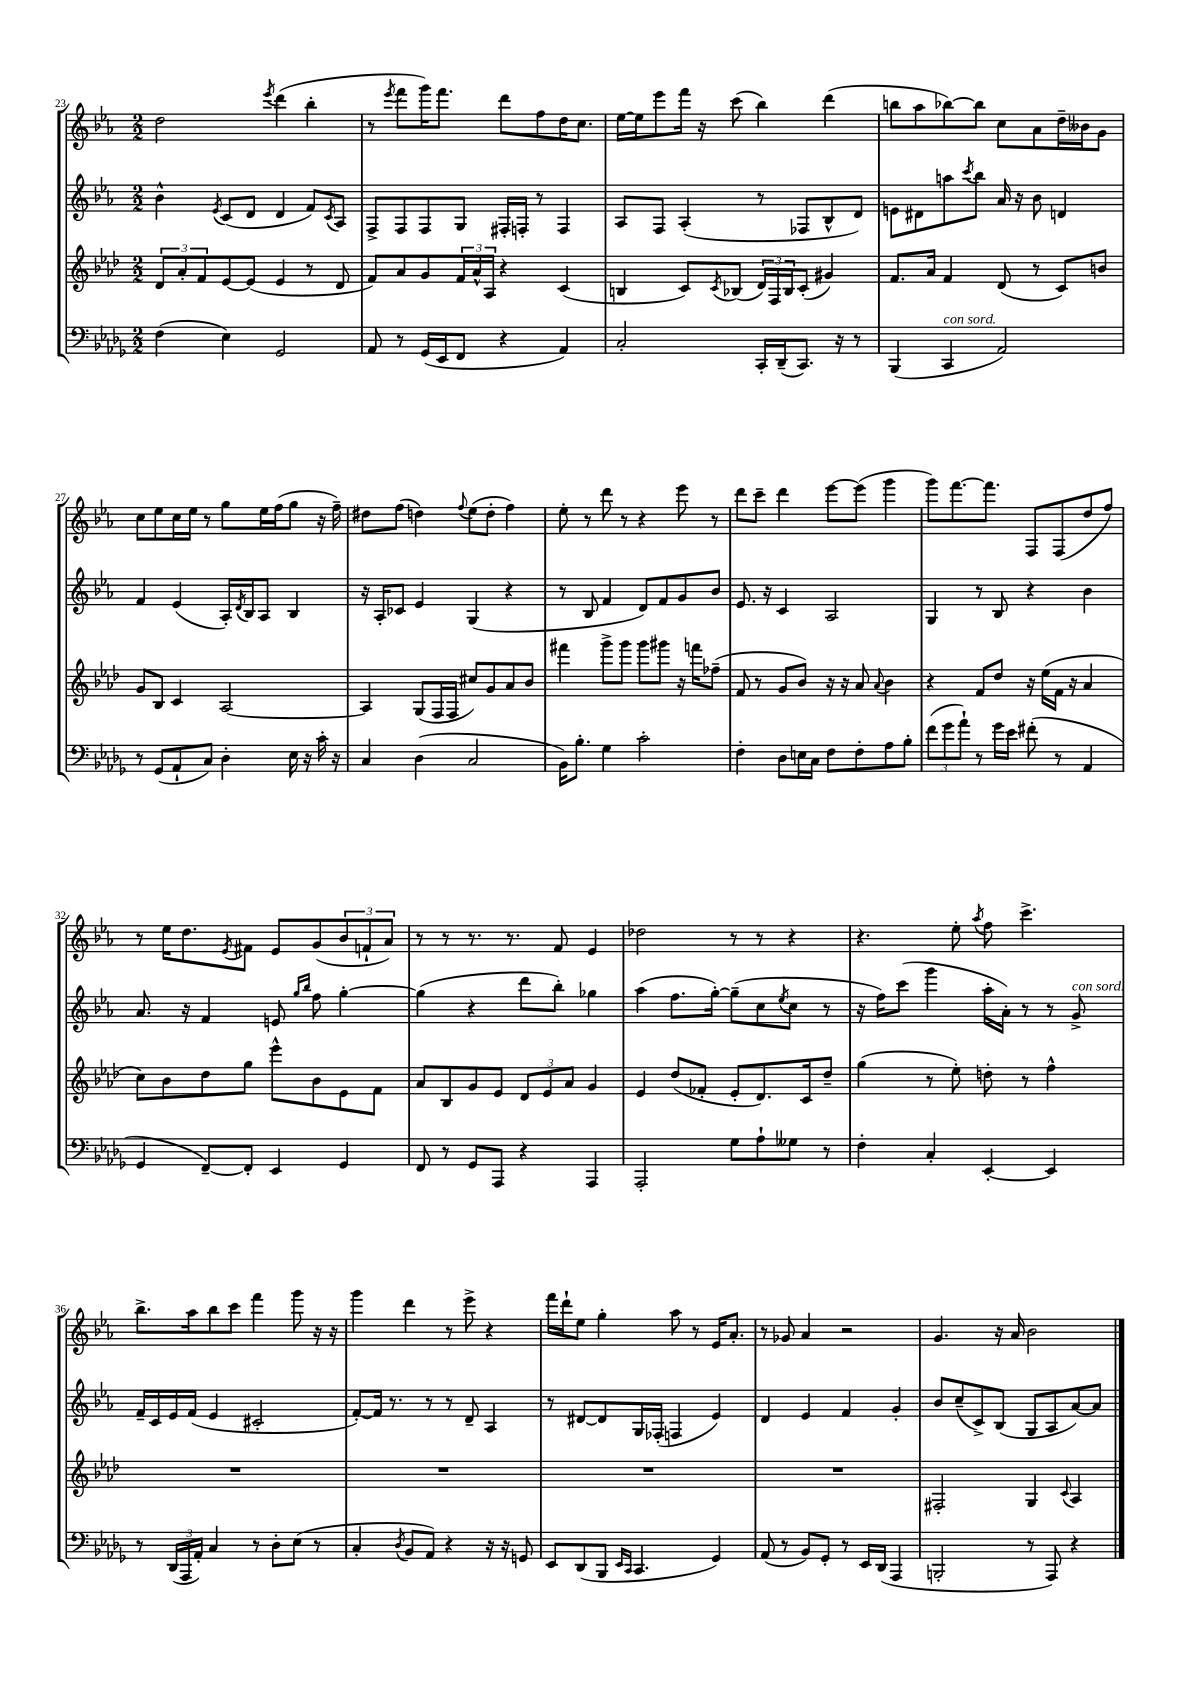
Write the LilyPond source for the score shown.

<<
\new StaffGroup <<
\new Staff = "s0" {
    \clef treble \key ees \major \numericTimeSignature \time 2/2
    d''2 \acciaccatura { ees'''8 } d'''4( bes''4-. |
    r8 \acciaccatura { ees'''8 } f'''8 g'''16) f'''8. d'''8 f''8 d''16 c''8. |
    ees''16~ ees''16 ees'''8 f'''16 r16 c'''8( bes''4) d'''4( |
    b''8 aes''8 bes''8~) bes''8 c''8 aes'8 d''16-- beses'16 g'8 |
    c''8 ees''8 c''16 ees''16 r8 g''8 ees''16 f''16( g''8 r16 f''16--) |
    dis''8 f''8( d''4) \appoggiatura { f''8 } ees''8( d''8-. f''4) |
    ees''8-. r8 d'''8 r8 r4 ees'''8 r8 |
    d'''8 c'''8-- d'''4 ees'''8~ ees'''8( g'''4 |
    g'''8) f'''8.~ f'''8. f8 f8( d''8 f''8) |
    r8 ees''16 d''8. \acciaccatura { ees'8 } fis'8 ees'8 g'8( \tuplet 3/2 { bes'8 f'8-! aes'8) } |
    r8 r8 r8. r8. f'8 ees'4 |
    des''2 r8 r8 r4 |
    r4. ees''8-. \acciaccatura { aes''8 } f''8 c'''4.-> |
    bes''8.-> aes''16 bes''8 c'''8 f'''4 g'''8 r16 r16 |
    g'''4 d'''4 r8 ees'''8-> r4 |
    f'''16 d'''16-! ees''8 g''4-. aes''8 r8 ees'16 aes'8.-. |
    r8 ges'8 aes'4 r2 |
    g'4. r16 aes'16 bes'2 \bar "|." |
}
\new Staff = "s1" {
    \clef treble \key ees \major \numericTimeSignature \time 2/2
    bes'4-^ \acciaccatura { ees'8 } c'8( d'8 d'4 f'8) \acciaccatura { c'8 } aes8 |
    f8-> f8 f8 g8 fis16-. f16-. r8 f4 |
    aes8 f8 aes4-.( r8 fes8 bes8-^ d'8) |
    e'8 dis'8 a''8 \acciaccatura { c'''8 } bes''8 aes'16 r16 bes'8 d'4 |
    f'4 ees'4( aes16-.) \acciaccatura { d'8 } bes16 aes8 bes4 |
    r16 aes16-. ces'8 ees'4 g4( r4 |
    r8 bes8 f'4 d'8) f'8 g'8 bes'8 |
    ees'8. r16 c'4 aes2 |
    g4 r8 bes8 r4 bes'4 |
    aes'8. r16 f'4 e'8 \grace { g''16 bes''16 } f''8 g''4~-. |
    g''4( r4 d'''8 bes''8-.) ges''4 |
    aes''4( f''8. g''16~-.) g''8--( c''8 \acciaccatura { ees''8 } c''8 r8 |
    r16 f''16) c'''8( g'''4 aes''16-. aes'16-.) r8 r8 g'8->^\markup { \italic "con sord." } |
    f'16-- c'16 ees'16 f'16( ees'4 cis'2-. |
    f'8~-.) f'16 r8. r8 r8 d'8-- aes4 |
    r8 dis'8~ dis'8 g16 fes16-.( f4 ees'4) |
    d'4 ees'4 f'4 g'4-. |
    bes'8 c''8--( c'8->) bes8( g8 aes8 aes'8~) aes'8 \bar "|." |
}
\new Staff = "s2" {
    \clef treble \key aes \major \numericTimeSignature \time 2/2
    \tuplet 3/2 { des'8 aes'8-. f'8 } ees'8~ ees'8( ees'4 r8 des'8 |
    f'8) aes'8 g'8 \tuplet 3/2 { f'16 aes'16-^ aes16 } r4 c'4( |
    b4 c'8) \acciaccatura { c'8 } bes8( \tuplet 3/2 { des'16) f16 bes16 } c'8-.( gis'4) |
    f'8. aes'16 f'4 des'8( r8 c'8) b'8 |
    g'8 bes8 c'4 aes2~ |
    aes4 g8( f16 f16 cis''8) g'8 aes'8 bes'8 |
    fis'''4 g'''8-> g'''8 g'''8 gis'''8 r16 f'''16 fes''8--( |
    f'8 r8 g'8 bes'8) r16 r16 aes'8 \appoggiatura { aes'8 } bes'4 |
    r4 f'8 des''8 r16 ees''16( f'16 r16 aes'4 |
    c''8) bes'8 des''8 g''8 ees'''8-^ bes'8 ees'8 f'8 |
    aes'8 bes8 g'8 ees'8 \tuplet 3/2 { des'8 ees'8 aes'8 } g'4 |
    ees'4 des''8( fes'8-. ees'8-. des'8.) c'16 des''8-- |
    g''4( r8 ees''8-.) d''8-. r8 f''4-^ |
    R1 |
    R1 |
    R1 |
    R1 |
    fis2-. g4 \appoggiatura { c'8 } aes4 \bar "|." |
}
\new Staff = "s3" {
    \clef bass \key des \major \numericTimeSignature \time 2/2
    f4( ees4) ges,2 |
    aes,8 r8 ges,16( ees,16 f,8 r4 aes,4) |
    c2-. c,16-. des,16--( c,8.) r16 r8 |
    bes,,4( c,4^\markup { \italic "con sord." } aes,2) |
    r8 ges,8( aes,8-! c8) des4-. ees16 r16 c'16-. r16 |
    c4 des4( c2 |
    bes,16) bes8.-. ges4 c'2-. |
    f4-. des8 e16 c16 f8 f8-. aes8 bes8-. |
    \tuplet 3/2 { f'8( ges'8 aes'8-!) } r8 ges'16 ees'16 fis'8-.( r8 aes,4 |
    ges,4 f,8~--) f,8-. ees,4 ges,4 |
    f,8 r8 ges,8 aes,,8 r4 aes,,4 |
    aes,,2-. ges8 aes8-! geses8 r8 |
    f4-. c4-. ees,4~-. ees,4 |
    r8 \tuplet 3/2 { des,16( aes,,16 aes,16-.) } c4 r8 des8-. ees8( r8 |
    c4-. \acciaccatura { des8 } bes,8 aes,8) r4 r16 r16 g,8 |
    ees,8 des,8( bes,,8 \grace { ees,16 c,16 } c,4. ges,4) |
    aes,8( r8 bes,8) ges,8-. r8 ees,16 des,16( aes,,4 |
    b,,2-. r8 aes,,8) r4 \bar "|." |
}
>>
>>
\layout { \context { \Score currentBarNumber = #23 } }
